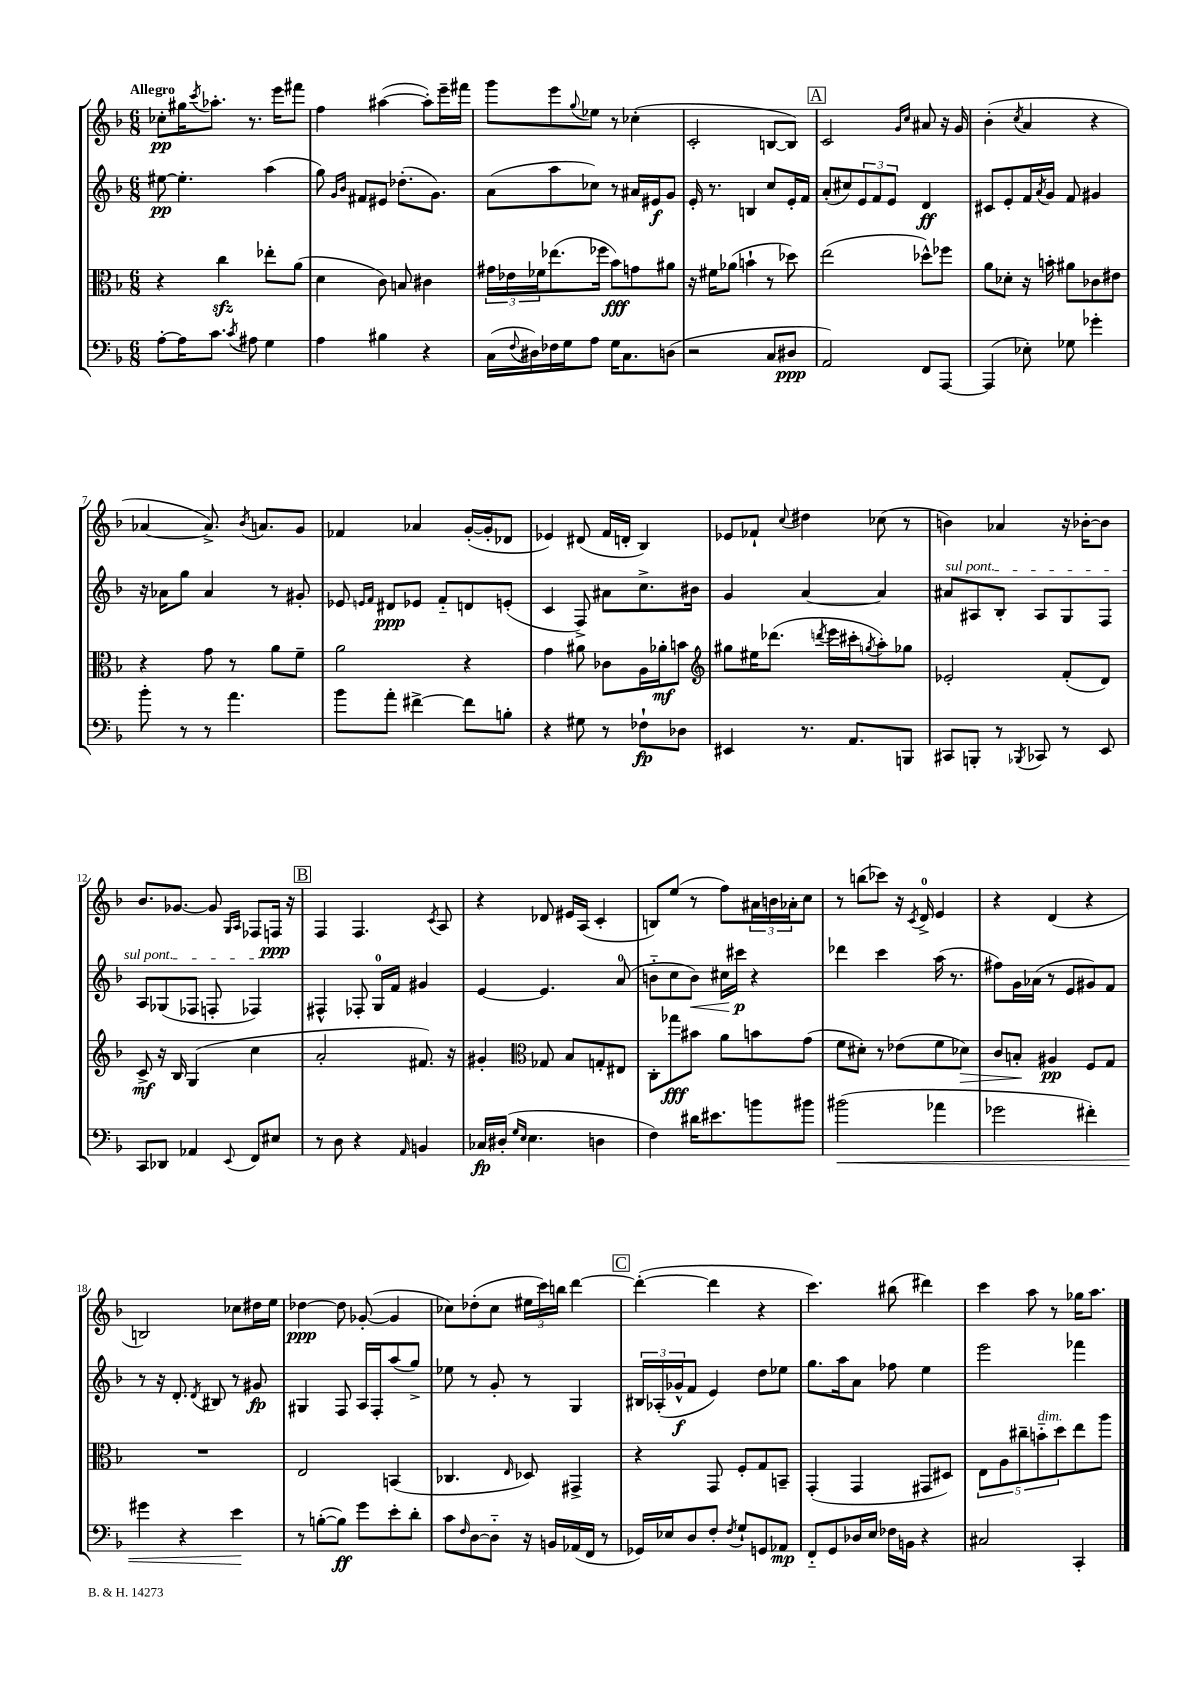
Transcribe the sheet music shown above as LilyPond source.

<<
\new StaffGroup <<
\new Staff = "s0" {
    \clef treble \key f \major \numericTimeSignature \time 6/8 \tempo "Allegro"
    ces''8-.\pp gis''16 \acciaccatura { c'''8 } aes''8.-. r8. e'''16 fis'''8 |
    f''4 ais''4~( ais''8-.) e'''16-- fis'''16 |
    g'''8 e'''8 \appoggiatura { g''8 } ees''8 r8 ces''4-.( |
    c'2-. b8~ b8) |
    \mark \markup { \box "A" } c'2 \grace { g'16 c''16 } ais'8 r16 g'16 |
    bes'4-.( \acciaccatura { c''8 } a'4 r4 |
    aes'4~ aes'8.->) \acciaccatura { bes'8 } a'8. g'8 |
    fes'4 aes'4 g'16~-.( g'16-. des'8 |
    ees'4) dis'8( f'16 d'16-. bes4) |
    ees'8 fes'8-! \appoggiatura { c''8 } dis''4 ces''8( r8 |
    b'4) aes'4 r16 bes'16~-. bes'8 |
    bes'8. ges'8.~ ges'8 \grace { g16 a16 } fes8 f16\ppp r16 |
    \mark \markup { \box "B" } f4 f4. \acciaccatura { c'8 } a8 |
    r4 des'8 eis'16 a16( c'4-. |
    b8) e''8( r8 f''8) \tuplet 3/2 { ais'16 b'16 aes'16-. } c''8 |
    r8 b''8( ces'''8) r16 \acciaccatura { c'8 } d'16-0-> e'4 |
    r4 d'4( r4 |
    b2) ces''8 dis''16 e''16 |
    des''4~\ppp des''8 ges'8~-.( ges'4 |
    ces''8) des''8-.( ces''8 \tuplet 3/2 { eis''16 c'''16) b''16 } d'''4~ |
    \mark \markup { \box "C" } d'''4~-.( d'''4 r4 |
    c'''4.) bis''8( dis'''4) |
    c'''4 a''8 r8 ges''16 a''8. \bar "|." |
}
\new Staff = "s1" {
    \clef treble \key f \major \numericTimeSignature \time 6/8
    eis''8~\pp eis''4.-. a''4( |
    g''8) \grace { g'16 bes'16 } fis'8 eis'8 des''8.-.( g'8.) |
    a'8( a''8 ces''8) r8 ais'16 eis'16\f g'8 |
    e'16-. r8. b4 c''8 e'16-. f'16 |
    \mark \markup { \box "A" } a'8-.( cis''8) \tuplet 3/2 { e'8 f'8 e'8 } d'4\ff |
    cis'8 e'8-. f'16 \acciaccatura { a'8 } g'16 f'8 gis'4 |
    r16 aes'16 g''8 aes'4 r8 gis'8-. |
    ees'8 \grace { e'16 f'16 } dis'8\ppp ees'8 f'8-_ d'8 e'8-.( |
    c'4 f8->) ais'8 c''8.-> bis'16 |
    g'4 a'4~ a'4 |
    \once \override TextSpanner.bound-details.left.text = \markup { \italic "sul pont." } ais'8\startTextSpan ais8 bes8-. ais8 g8 f8 |
    a8 ges8( fes8 f8-. fes4\stopTextSpan) |
    \mark \markup { \box "B" } fis4-^ fes8-. g16-0 f'16 gis'4 |
    e'4~ e'4. a'8-0( |
    b'8-_ c''8 b'8\<) cis''16 cis'''16\p\! r4 |
    des'''4 c'''4 a''16( r8. |
    fis''8) g'16 aes'16( r8 e'8 gis'8) f'8 |
    r8 r16 d'8.-. \acciaccatura { d'8 } bis8 r8 gis'8\fp |
    gis4 f8 a16 f16-. a''8( g''8->) |
    ees''8 r8 g'8-. r8 g4 |
    \mark \markup { \box "C" } \tuplet 3/2 { bis16 aes16-.( ges'16-^\f } f'8 e'4) d''8 ees''8 |
    g''8. a''16 a'8 fes''8 e''4 |
    e'''2 fes'''4 \bar "|." |
}
\new Staff = "s2" {
    \clef alto \key f \major \numericTimeSignature \time 6/8
    r4 c''4\sfz ees''8-. a'8( |
    d'4 c'8) b8 cis'4 |
    \tuplet 3/2 { gis'16 ees'16 fes'16 } ees''8.( fes''16 bes'8\fff) g'8 ais'8 |
    r16 fis'16 aes'8( b'4-! r8 des''8) |
    \mark \markup { \box "A" } e''2( des''8-^) fes''8 |
    a'8 des'8-. r16 b'16-. ais'8 ces'8 eis'8 |
    r4 g'8 r8 a'8 f'8-- |
    a'2 r4 |
    g'4 ais'8 ces'8 a16 aes'16-.\mf b'8 |
    \clef treble gis''8 eis''16 des'''8.( \acciaccatura { d'''8 } e'''16 cis'''16-. \acciaccatura { g''8 } a''8-.) ges''8 |
    ees'2-. f'8-.( d'8) |
    c'8->\mf r16 bes16 g4( c''4 |
    \mark \markup { \box "B" } a'2-. fis'8.) r16 |
    gis'4-. \clef alto ges8 bes8 g8-. eis8 |
    c8-. ges''8\fff bis'8 a'8 b'8 g'8( |
    f'8 dis'8-.) r8 ees'8( f'8 des'8\>) |
    c'8 b8-.\! ais4\pp f8 g8 |
    R2. |
    e2 b,4( |
    ces4. \grace { e16 } des8) gis,4-> |
    \mark \markup { \box "C" } r4 g,8 f8-. g8 b,8-- |
    g,4-.( g,4 gis,8 dis8) |
    \tuplet 5/4 { e8 a8 cis''8-- b'8-_^\markup { \italic "dim." } d''8 } e''8 a''8 \bar "|." |
}
\new Staff = "s3" {
    \clef bass \key f \major \numericTimeSignature \time 6/8
    a8~-. a16 c'8. \acciaccatura { c'8 } ais8 g4 |
    a4 bis4 r4 |
    c16( \appoggiatura { f8 } dis16) fes16 g16 a8 g16 c8. d8( |
    r2 c8 dis8\ppp |
    \mark \markup { \box "A" } a,2) f,8 a,,8~ |
    a,,4( ees8-.) ges8 ges'4-. |
    bes'8-. r8 r8 a'4. |
    bes'8 a'8-. fis'4~-> fis'8 b8-. |
    r4 gis8 r8 fes8-!\fp des8 |
    eis,4 r8. a,8. b,,8 |
    cis,8 b,,8-. r8 \acciaccatura { bes,,8 } ces,8 r8 e,8 |
    c,8 des,8 aes,4 \appoggiatura { e,8 } f,8 eis8 |
    \mark \markup { \box "B" } r8 d8 r4 \grace { a,16 } b,4 |
    ces16\fp dis16-.( \grace { g16 e16 } e4. d4 |
    f4) dis'16 eis'8. b'8 bis'8 |
    bis'2\<( aes'4 |
    ges'2 fis'4-.) |
    gis'4 r4 e'4\! |
    r8 b8~-.( b8\ff) g'8 e'8-. d'8-. |
    c'8 \grace { f16 } d8~ d8-_ r16 b,16 aes,16( f,16 r8 |
    \mark \markup { \box "C" } ges,16) ees16 d8 f8-. \acciaccatura { f8 } g8-! g,8 aes,8\mp |
    f,8-_ g,8 des16 e16 fes16 b,16 r4 |
    cis2 c,4-. \bar "|." |
}
>>
>>
